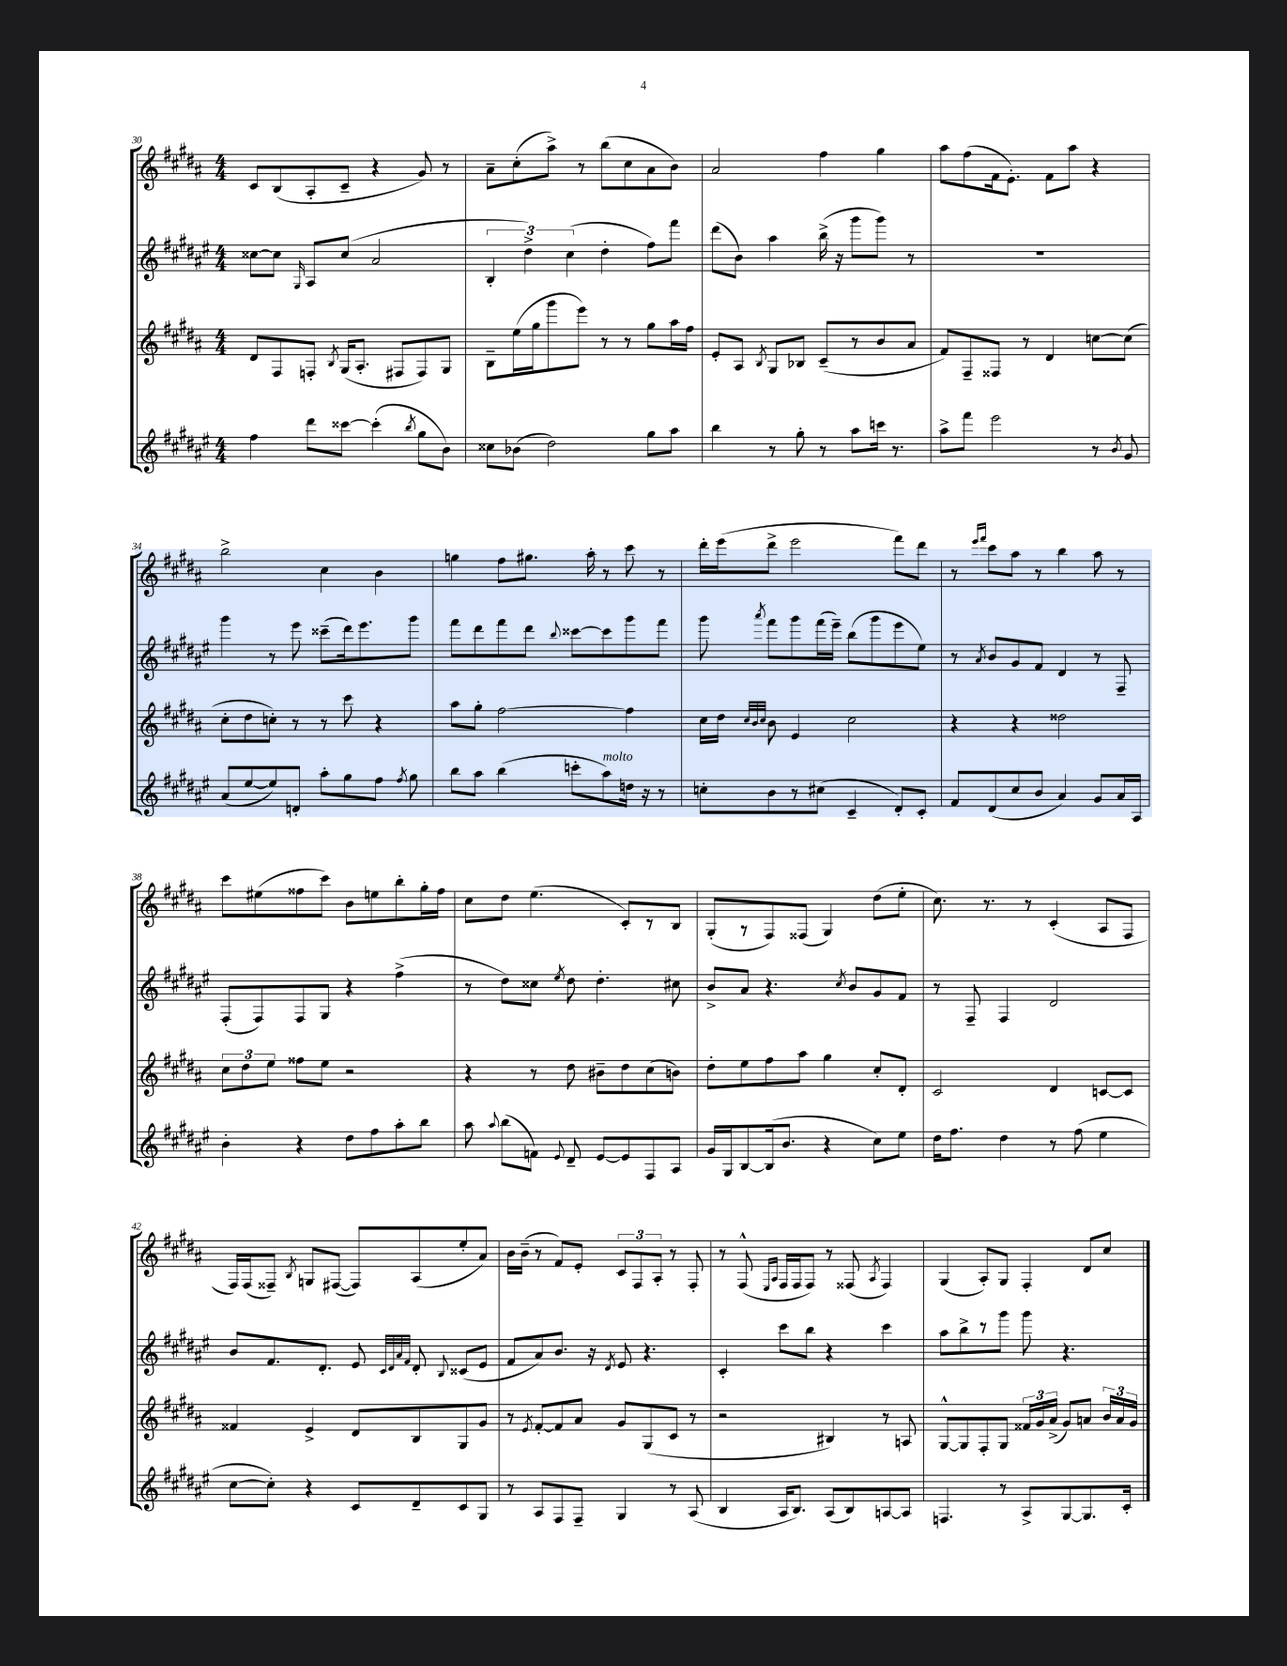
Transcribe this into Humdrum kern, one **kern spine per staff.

**kern	**kern	**kern	**kern
*part4	*part3	*part2	*part1
*staff4	*staff3	*staff2	*staff1
*clefG2	*clefG2	*clefG2	*clefG2
*k[f#c#g#d#a#e#]	*k[f#c#g#d#a#]	*k[f#c#g#d#a#e#]	*k[f#c#g#d#a#]
*M4/4	*M4/4	*M4/4	*M4/4
=30	=30	=30	=30
4ff#\	8d#/L	[8cc##X\L	8c#/L
.	8F#/	8cc##\J]	(8B/
.	.	16qqG#/	.
8ddd#\L	8Fn'/J	8A#/L	8A#'/
.	8qB/	.	.
[8ccc##X\J	(16G#/KL	(8cc##/J	8c#~/J
.	8.A#'/J	.	.
(4ccc##'\]	.	2a#/	4r
.	8F#X/L	.	.
8qbb/	.	.	.
8gg#\L	8F#/)	.	8g#/)
8b\J)	8G#/J	.	8r
=31	=31	=31	=31
8cc##X\L	8B~\L	6B'/	8a#~\L
(8b-X\J	(16ee\L	.	(8cc#'\
.	.	6dd#^\)	.
.	16gg#\J	.	.
2dd#\)	8ggg#\	.	8aa#^\J)
.	.	(6cc#\	.
.	8eee\J)	.	8r
.	8r	4dd#'\	(8bb\L
.	8r	.	8cc#\
8gg#\L	8gg#\L	8ff#\L)	8a#\
8aa#\J	16aa#\L	8fff#\J	8b\J)
.	16ff#\JJ	.	.
=32	=32	=32	=32
4bb\	8e'/L	(8ddd#\L	2a#/
.	8A#/J	8b\J)	.
.	8qB/	.	.
8r	8G#/L	4aa#\	.
8gg#'\	8B-X/J	.	.
8r	(8c#~/L	(16bb^\	4ff#\
.	.	16r	.
8aa#\L	8r	8ggg#\L	.
16cccn\Jk	8b/	8ggg#\J)	4gg#\
8.r	.	.	.
.	8a#/J	8r	.
=33	=33	=33	=33
8aa#^\L	8f#/L)	1r	8aa#\L
8fff#\J	8F#~/	.	(8ff#\
2eee#\	8F##X/J	.	16f#\k
.	.	.	8.e'\J)
.	8r	.	.
.	4d#/	.	8f#\L
.	.	.	8aa#\J
8r	[8ccn\L	.	4r
8qb/	.	.	.
8g#/	(8cc\J]	.	.
!!LO:LB:g=z
=34	=34	=34	=34
(8a#/L	8cc#'\L	4ggg#\	2bb^\
[8ee#/	8dd#\	.	.
8ee#/])	8ccn'\J)	8r	.
8dn'/J	8r	8eee#\	.
8aa#'\L	8r	(8ccc##X~\L	4cc#\
8gg#\	8ccc#\	16ddd#\k)	.
.	.	8.eee#\	.
8ff#\J	4r	.	4b\
8qff#/	.	.	.
8gg#\	.	8ggg#\J	.
=35	=35	=35	=35
8bb\L	8aa#\L	8fff#\L	4ggn\
8aa#\J	8gg#'\J	8ddd#\	.
(4bb\	[2ff#\	8fff#\	8ff#\L
.	.	8ddd#\J	8.gg#X\J
.	.	8qqbb/	.
8cccn'\L	.	[8ccc##X\L	.
.	.	.	16aa#'\
!LO:TX:a:i:t=molto	!	!	!
8aa#\)	.	8ccc##\]	8r
16ddn\Jk	4ff#\]	8ggg#\	8ccc#\
16r	.	.	.
8r	.	8fff#\J	8r
=36	=36	=36	=36
8ccn'\L	16cc#\LL	8ggg#\	16ddd#'\LL
.	16dd#\JJ	.	(16eee\J
.	32qqcc#/LLL	.	.
.	32qqb/	.	.
.	32qqcc#/JJJ	8qaaa#/	.
8b\	8b\	8fff#\L	8ddd#^\J
8r	4e/	8ggg#\	2eee\
(8cc#X\J	.	(16fff#\L	.
.	.	16eee#~\JJ)	.
4c#~/	2cc#\	(8bb\L	.
.	.	8ggg#\	.
8d#'/L)	.	8eee#\	8fff#\L)
8c#'/J	.	8ee#\J)	8ddd#\J
=37	=37	=37	=37
8f#/L	4r	8r	8r
.	.	.	16qqeee/LL
.	.	8qa#/	16qqfff#/JJ
(8d#/	.	8b/L	8ccc#\L
8cc#/	4r	8g#/	8aa#\J
8b/J	.	8f#/J	8r
4a#/)	2dd##X\	4d#/	4bb\
8g#/L	.	8r	8aa#\
16a#/L	.	8F#~/	8r
16A#/JJ	.	.	.
!!LO:LB:g=z
=38	=38	=38	=38
4b'\	12cc#\L	(8F#'/L	8ccc#\L
.	12dd#\	.	.
.	.	8F#/)	(8ee#X\
.	12ee\J	.	.
4r	8ff##X\L	8F#/	8ff##X\
.	8ee\J	8G#/J	8ccc#\J)
8dd#\L	2r	4r	8b\L
8ff#\	.	.	8een\
8aa#'\	.	(4ff#^\	8bb'\
8bb\J	.	.	16gg#'\L
.	.	.	16ff##\JJ
=39	=39	=39	=39
8aa#\	4r	8r	8cc#\L
8qqaa#/	.	.	.
(8bb\L	.	8dd#\L)	8dd#\J
8fn\J)	8r	8cc##X\J	(4.ee\
8qqe#/	.	8qee#/	.
8d#~/	8dd#\	8dd#\	.
[8e#/L	8b#X~\L	4.dd#'\	.
8e#/]	8dd#\	.	8c#'/L)
8F#/	(8cc#\	.	8r
8A#/J	8bn\J)	8cc#X\	8B/J
=40	=40	=40	=40
16g#/LL	8dd#'\L	8b^/L	(8G#'/L
16G#/J	.	.	.
[8B/	8ee\	8a#/J	8r
(16B/k]	8ff#\	4.r	8F#/)
8.b/J	.	.	.
.	8aa#\J	.	(8F##X/J
4r	4gg#\	.	4G#/)
.	.	8qcc#/	.
.	.	8b/L	.
8cc#\L)	8cc#'/L	8g#/	(8dd#\L
8ee#\J	8d#'/J	8f#/J	8ee'\J
=41	=41	=41	=41
16dd#\KL	2c#/	8r	8.cc#\)
8.ff#\J	.	.	.
.	.	8F#~/	.
.	.	.	8.r
4dd#\	.	4F#/	.
.	.	.	8r
8r	4d#/	2d#/	(4c#'/
(8ff#\	.	.	.
4ee#\	[8cn/L	.	8A#/L
.	8c/J]	.	8F#/J
!!LO:LB:g=z
=42	=42	=42	=42
[8cc#\L	4f##X/	8b/L	16F#/LL)
.	.	.	(16F#/J
8cc#'\J])	.	8.f#/	8F##X~/J)
.	.	.	8qB/
4r	4e^/	.	8Gn/L
.	.	8.d#'/J	.
.	.	.	([8F#X/J
8c#/L	8d#/L	8e#/	8F#/L])
.	.	32qqc#/LLL	.
.	.	32qqd#/	.
.	.	32qqa#/	.
.	.	32qqf#/JJJ	.
8d#~/	8B/	8d#'/	(8A#/
.	.	8qqB/	.
8c#/	8G#/	(8c##X/L	8ee'/
8G#/J	8g#/J	8e#/J	8a#/J)
=43	=43	=43	=43
8r	8r	8f#/L	16b\LL
.	.	.	(16b~\JJ
.	8qe/	.	.
8A#/L	[8f#'/L	8a#/)	8r
8F#/	8f#/]	8.b/J	8f#/L)
8F#~/J	8a#/J	.	8e'/J
.	.	16r	.
.	.	8qd#/	.
4G#/	8g#/L	8e#/	12c#/L
.	.	.	12F#/
.	(8G#/	4.r	.
.	.	.	12A#'/J
8r	8c#/J	.	8r
(8A#/	8r	.	8F#'/
=44	=44	=44	=44
4B/	2r	4c#'/	8r
.	.	.	(8F#^^/
.	.	.	16qqE/LL
.	.	.	16qqA#/JJ
16A#/KL	.	8ccc#\L	16F#/LL
8.B/J)	.	.	16F#/J
.	.	8bb\J	8F#/J)
(8A#/L	4B#X/)	4r	8r
8B/)	.	.	(8F##X/
.	.	.	8qA#/
[8An/	8r	4ccc#\	4F##/)
8A/J]	8An/	.	.
=45	=45	=45	=45
4.Fn/	[8G#^^/L	8aa#\L	(4G#/
.	8G#/]	8bb^\	.
.	8F#'/	8r	8A#'/L)
8r	8G#/J	8ggg#\J	8G#/J
8A#^/L	24f##X/LL	8ggg#\	4F#'/
.	24g#/	.	.
.	(24a#^/JJ	.	.
[8G#/	8g#/L)	4.r	.
8.G#/]	8an/J	.	8d#/L
.	24b/LL	.	8cc#/J
.	24a/	.	.
16c#'/Jk	.	.	.
.	24g#/JJ	.	.
==	==	==	==
*-	*-	*-	*-
